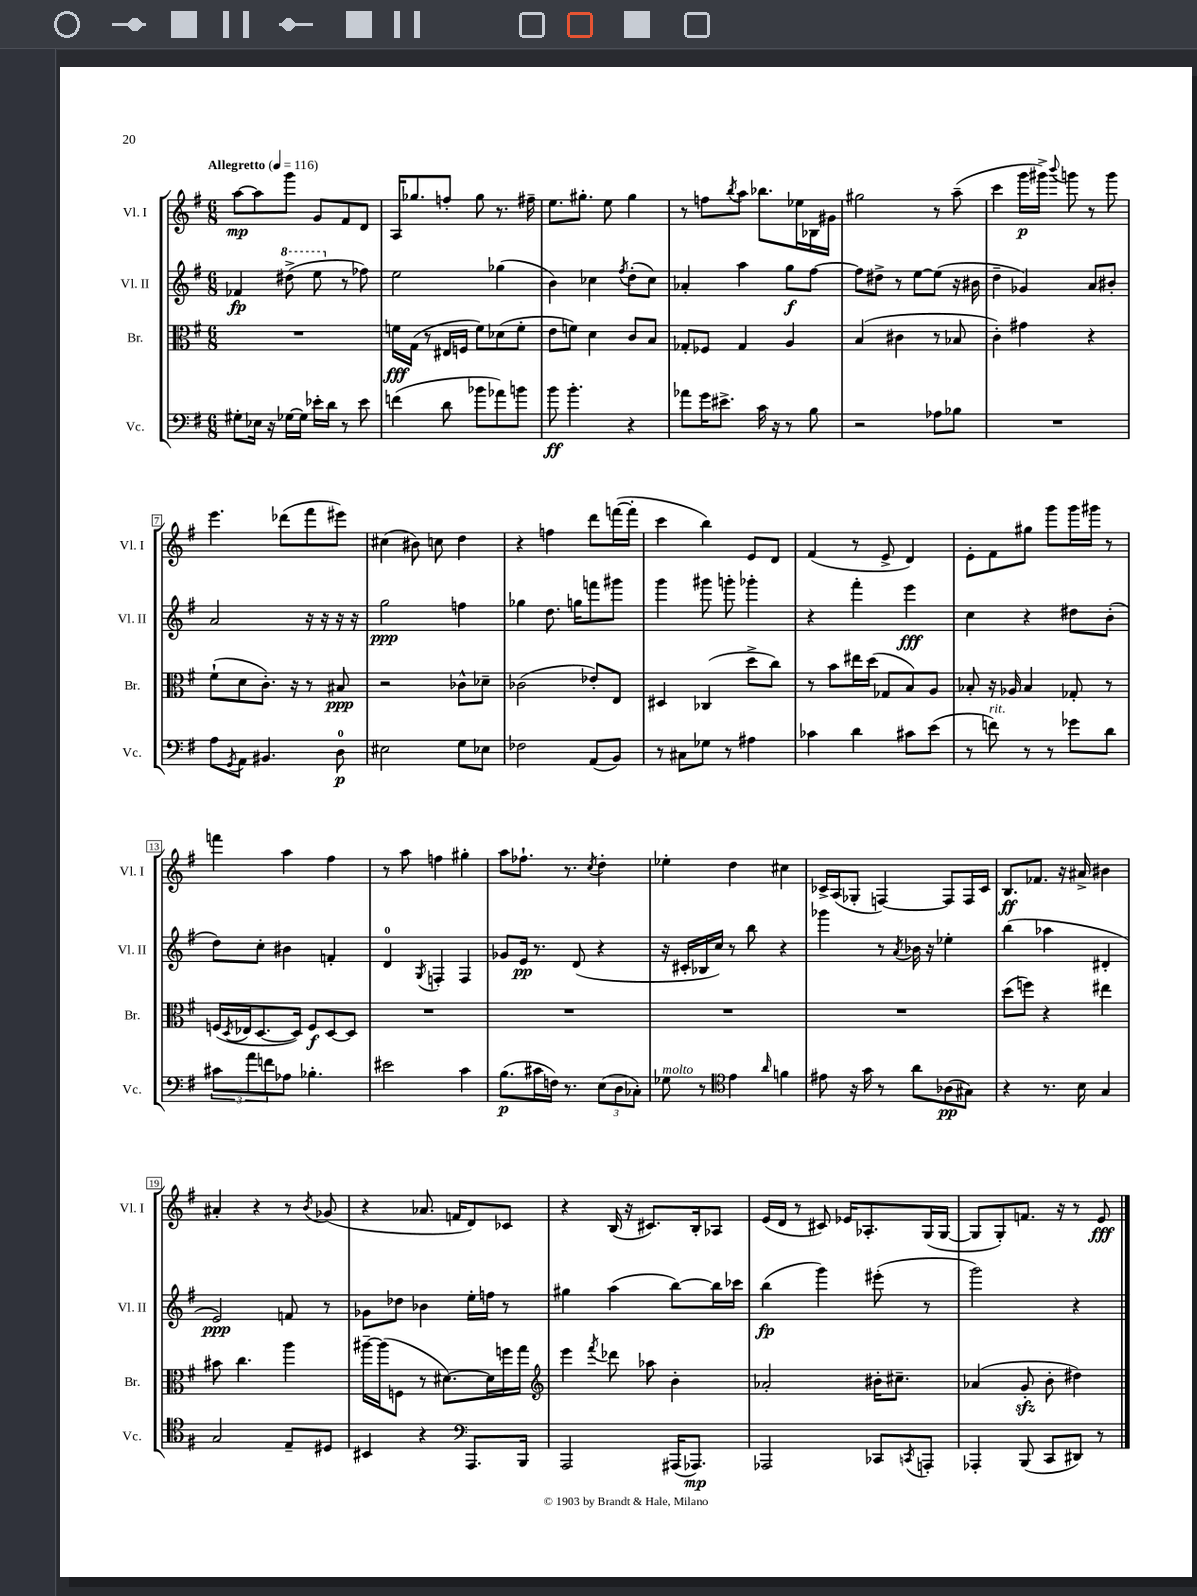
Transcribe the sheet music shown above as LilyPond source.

<<
\new StaffGroup <<
\new Staff = "s0" \with { instrumentName = "Vl. I" shortInstrumentName = "Vl. I" } {
    \clef treble \key g \major \numericTimeSignature \time 6/8 \tempo "Allegretto" 4 = 116
    a''8~\mp a''8 g'''8 g'8 fis'8 d'8 |
    a16 ges''8. f''8-. ges''8 r8. fis''16-- |
    e''8. gis''8.-. e''8 gis''4 |
    r8 f''8 \acciaccatura { b''8 } a''8 bes''8. ees''16 bes16 gis'16 |
    gis''2 r8 a''8--( |
    c'''4 g'''16\p gis'''16->) \appoggiatura { b'''8 } g'''8 r8 g'''8 |
    e'''4. des'''8( fis'''8 eis'''8) |
    cis''4( bis'8) c''8 d''4 |
    r4 f''4 d'''8 f'''16~( f'''16-. |
    c'''4 b''4) e'8 d'8 |
    fis'4( r8 e'8-> d'4) |
    e'8-. fis'8 gis''8 g'''8 g'''16 gis'''16 r8 |
    f'''4 a''4 fis''4 |
    r8 a''8 f''4 gis''4-. |
    a''8 fes''8.-! r8. \acciaccatura { c''8 } d''4-. |
    ees''4-. d''4 cis''4 |
    ces'16-> a16( ges8-. f4~) f8 f16 ces'16 |
    b8.\ff fes'8. r16 ais'16-> bis'4 |
    ais'4-. r4 r8 \acciaccatura { b'8 } ges'8( |
    r4 aes'8. f'16 d'8) ces'8 |
    r4 b16( r16 cis'8.) b16-. aes8 |
    e'16( d'16 r8 cis'8) ees'16 aes8.-. g16( g16~ |
    g8 g8-.) f'8. r16 r8 e'8\fff \bar "|." |
}
\new Staff = "s1" \with { instrumentName = "Vl. II" shortInstrumentName = "Vl. II" } {
    \clef treble \key g \major \numericTimeSignature \time 6/8
    fes'4\fp \ottava #1 dis'''8->( e'''8 \ottava #0 r8 fes''8) |
    e''2 ges''4( |
    b'4) ces''4 \acciaccatura { fis''8 } d''8-.( ces''8) |
    aes'4-. a''4 g''8\f fis''8~ |
    fis''8 dis''8-> r8 e''8~ e''8( r16 bis'16 |
    d''4-- ges'4) a'8 bis'8-. |
    a'2 r16 r16 r16 r16 |
    g''2\ppp f''4 |
    ges''4 d''8. g''16 f'''8 gis'''8 |
    g'''4 gis'''8 g'''8-. ges'''4-. |
    r4 fis'''4-. e'''4\fff |
    c''4 r4 dis''8 b'8-.( |
    d''8) c''8-. bis'4 f'4-. |
    d'4-0 \acciaccatura { g8 } f4-. f4 |
    ges'8 e'16\pp r8. d'8( r4 |
    r16 cis'16-. bes16 c''16) r8 b''8 r4 |
    ges'''4 r8 \acciaccatura { a'8 } bes'16 r16 ees''4-. |
    b''4( aes''4 dis'4-. |
    e'2\ppp) f'8 r8 |
    ges'8 des''8 bes'4 e''16-. f''16 r8 |
    gis''4 a''4( b''8~) b''16 ces'''16 |
    b''4\fp( g'''4) eis'''8-.( r8 |
    g'''2) r4 \bar "|." |
}
\new Staff = "s2" \with { instrumentName = "Br." shortInstrumentName = "Br." } {
    \clef alto \key g \major \numericTimeSignature \time 6/8
    R2. |
    f'16\fff g16( r8 eis16 f16 f'8) des'8( f'8-. |
    e'8 f'8) d'4 c'8 b8 |
    ges8-. fes8 ges4 a4 |
    b4( cis'4 r8 bes8 |
    c'4-.) gis'4 r4 |
    fis'8-!( d'8 c'8.-.) r16 r8 bis8\ppp |
    r2 ces'8-^ des'8-- |
    ces'2( ees'8-.) e8 |
    dis4 ces4( d''8-> c''8) |
    r8 b'8 eis''16 d''16( ges8 b8) a8 |
    bes8-. r16 aes16 bes4 ges8-. r8 |
    f16( \acciaccatura { d8 } ees16 d8.~ d16) f8\f d8~ d8 |
    R2. |
    R2. |
    R2. |
    R2. |
    d''8( f''8) r4 eis''4 |
    bis'8 c''4. a''4 |
    ais''16~-- ais''16( f8 r8 dis'8.~) dis'16 f''16 g''16 |
    \clef treble e'''4 \acciaccatura { fis'''8 } des'''8 aes''8 b'4-. |
    aes'2-. bis'16-. cis''8.-- |
    aes'4( g'8-.\sfz b'8-. dis''4) \bar "|." |
}
\new Staff = "s3" \with { instrumentName = "Vc." shortInstrumentName = "Vc." } {
    \clef bass \key g \major \numericTimeSignature \time 6/8
    gis8-. ees16 r16 ges16~ ges16 ees'16-. d'16 r8 ees'8 |
    f'4( d'8 bes'8 aes'8) b'8 |
    b'8\ff b'4.-. r4 |
    aes'8 g'16 eis'8.-> c'16 r16 r8 b8 |
    r2 aes8 bes8 |
    R2. |
    a8 \acciaccatura { g,8 } a,8 bis,4. d8-0\p |
    eis2 g8 ees8 |
    fes2 a,8( b,8) |
    r8 cis8 ges8 r8 ais4 |
    ces'4 d'4 cis'8 e'8( |
    r8 f'8^\markup { \italic "rit." }) r8 r8 ges'8 d'8 |
    \tuplet 3/2 { cis'8 a'8 f'8 } aes8 bes4.-. |
    eis'2 c'4 |
    b8.\p( cis'16 f16) r8. \tuplet 3/2 { e8( d8 ces8-.) } |
    ges8^\markup { \italic "molto" } r8 \clef tenor e'4 \grace { a'16 } f'4 |
    eis'8 r16 g'16 r8 a'8 aes8\pp( gis8) |
    r4 r8. b16 g4 |
    g2 e8-- dis8 |
    bis,4 r4 \clef bass a,,8. b,,16 |
    a,,2 ais,,16( aes,,8.\mp) |
    aes,,2 ces,8 \acciaccatura { c,8 } a,,8-. |
    aes,,4-. b,,8( c,8 dis,8) r8 \bar "|." |
}
>>
>>
\layout { \context { \Score \override BarNumber.stencil = #(make-stencil-boxer 0.1 0.3 ly:text-interface::print) } }
